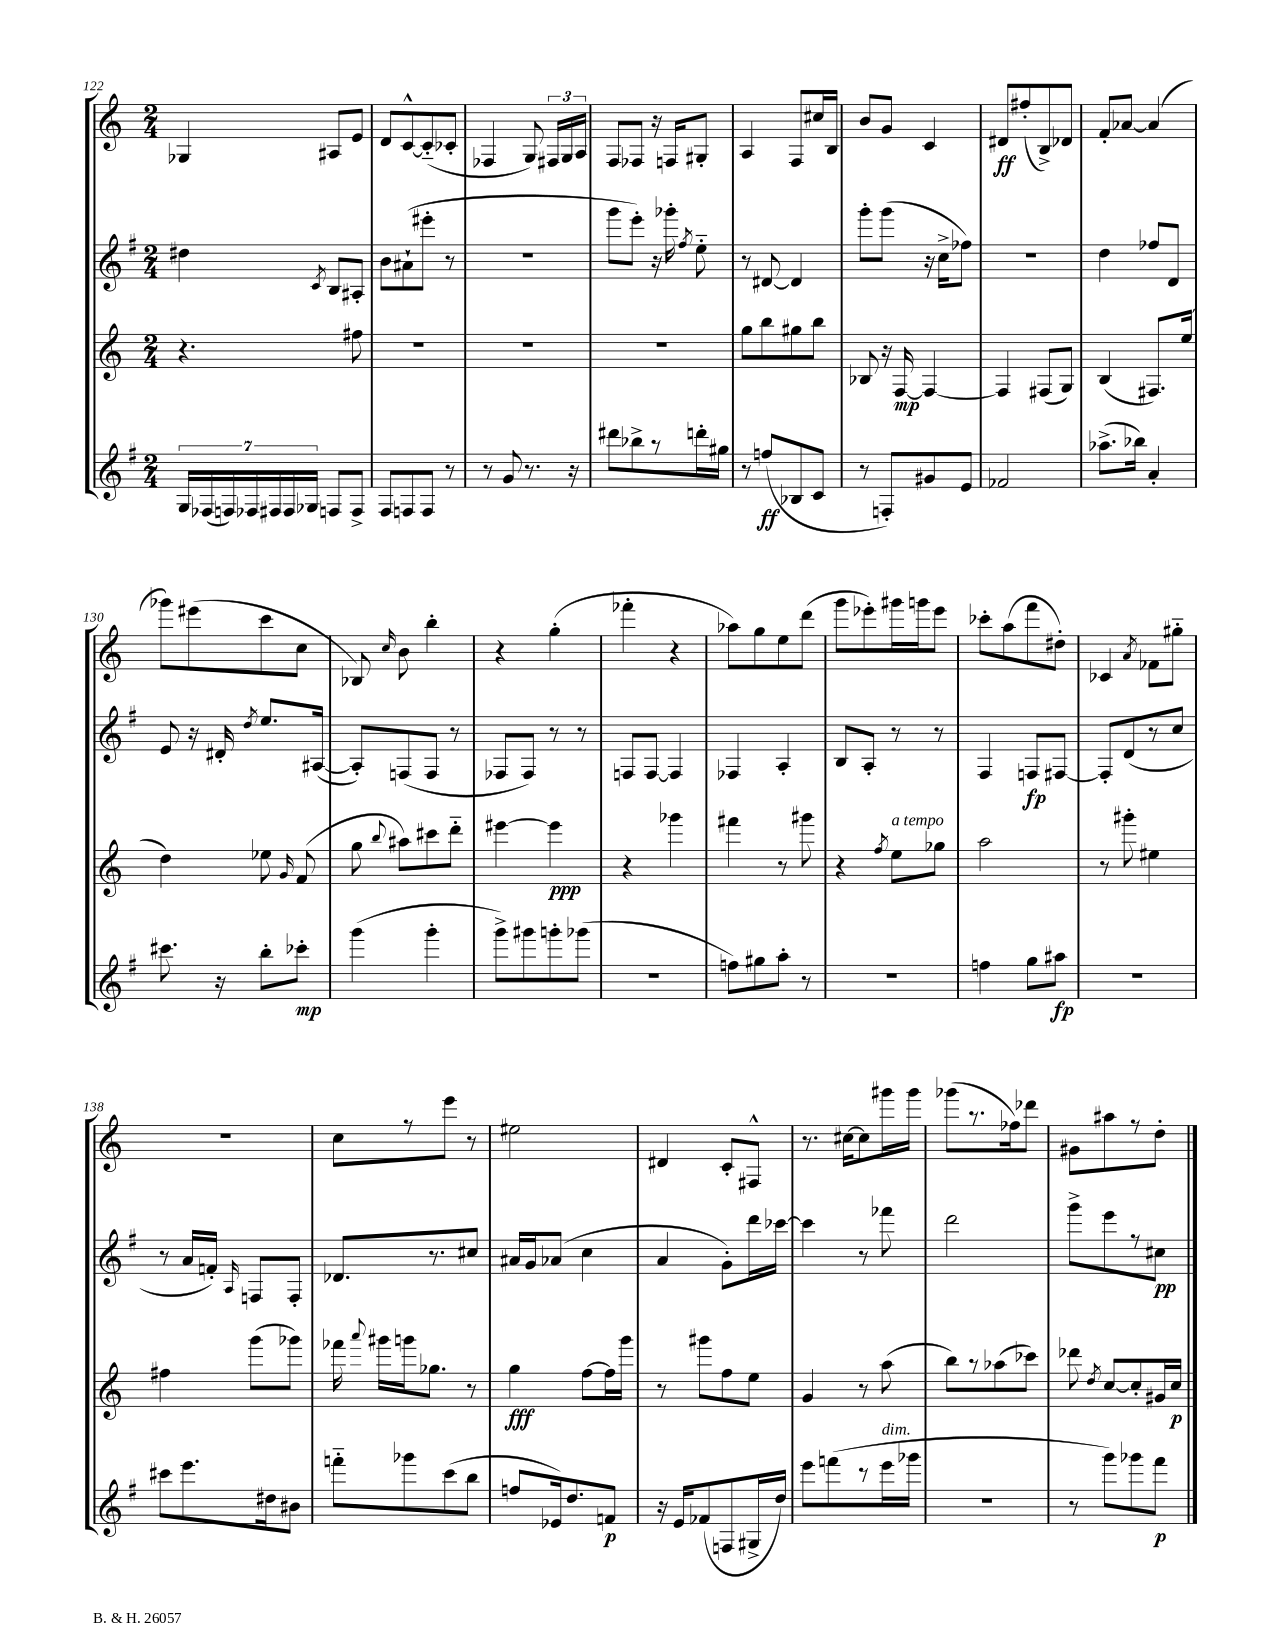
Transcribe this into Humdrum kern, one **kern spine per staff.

**kern	**dynam	**kern	**dynam	**kern	**dynam	**kern	**dynam
*part4	*part4	*part3	*part3	*part2	*part2	*part1	*part1
*staff4	*staff4	*staff3	*staff3	*staff2	*staff2	*staff1	*staff1
*clefG2	*	*clefG2	*	*clefG2	*	*clefG2	*
*k[f#]	*	*k[]	*	*k[f#]	*	*k[]	*
*M2/4	*	*M2/4	*	*M2/4	*	*M2/4	*
=122	=122	=122	=122	=122	=122	=122	=122
28G/LL	.	4.r	.	4dd#X\	.	4G-X/	.
(28F-X/	.	.	.	.	.	.	.
28Fn/)	.	.	.	.	.	.	.
28F-X/	.	.	.	.	.	.	.
28F#X/	.	.	.	.	.	.	.
28F#/	.	.	.	.	.	.	.
28G-X/JJ	.	.	.	.	.	.	.
.	.	.	.	8qc/	.	.	.
8Fn/L	.	.	.	8B/L	.	8A#X/L	.
8F^/J	.	8ff#X\	.	8A#X'/J	.	8e/J	.
=123	=123	=123	=123	=123	=123	=123	=123
8F#/L	.	2r	.	8b\L	.	8d/L	.
8Fn/	.	.	.	(8a#X`\	.	[8c^^/	.
8F/J	.	.	.	8eee#X'\J	.	(8c/]	.
8r	.	.	.	8r	.	8c-X'/J	.
=124	=124	=124	=124	=124	=124	=124	=124
8r	.	2r	.	2r	.	4F-X/	.
8g/	.	.	.	.	.	.	.
8.r	.	.	.	.	.	8G/)	.
.	.	.	.	.	.	24F#X/LL	.
.	.	.	.	.	.	24G/	.
16r	.	.	.	.	.	.	.
.	.	.	.	.	.	24A/JJ	.
=125	=125	=125	=125	=125	=125	=125	=125
8ddd#X\L	.	2r	.	8ggg\L	.	8F/L	.
8bb-X^\	.	.	.	8eee'\J)	.	8F-X/J	.
8r	.	.	.	16r	.	16r	.
.	.	.	.	16ggg-X'\	.	16Fn/KL	.
.	.	.	.	8qff#/	.	.	.
16dddn'\L	.	.	.	8ee\	.	8G#X'/J	.
16gg#X\JJ	.	.	.	.	.	.	.
=126	=126	=126	=126	=126	=126	=126	=126
8r	.	8gg\L	.	8r	.	4A/	.
(8ffn/L	ff	8bb\	.	[8d#X/	.	.	.
8B-X/	.	8gg#X\	.	4d#/]	.	8F/L	.
8c/J	.	8bb\J	.	.	.	16cc#X/L	.
.	.	.	.	.	.	16B/JJ	.
=127	=127	=127	=127	=127	=127	=127	=127
8r	.	8B-X/	.	8ggg'\L	.	8b/L	.
8Fn'/L)	.	16r	.	(8ggg\J	.	8g/J	.
.	.	[16F/	mp	.	.	.	.
8g#X/	.	4F/_	.	16r	.	4c/	.
.	.	.	.	16cc^\KL	.	.	.
8e/J	.	.	.	8ff-X\J)	.	.	.
=128	=128	=128	=128	=128	=128	=128	=128
2f-X/	.	4F/]	.	2r	.	8d#X/L	ff
.	.	.	.	.	.	(8ff#X'/	.
.	.	(8F#X/L	.	.	.	8B^/)	.
.	.	8G/J)	.	.	.	8d-X/J	.
=129	=129	=129	=129	=129	=129	=129	=129
(8.aa-X^\L	.	(4B/	.	4dd\	.	8f'/L	.
.	.	.	.	.	.	[8a-X/J	.
16bb-X\Jk)	.	.	.	.	.	.	.
4a'/	.	8.F#X/L)	.	8ff-X/L	.	(4a-/]	.
.	.	.	.	8d/J	.	.	.
.	.	(16ee/Jk	.	.	.	.	.
!!LO:LB:g=z
=130	=130	=130	=130	=130	=130	=130	=130
8.ccc#X\	.	4dd\)	.	8e/	.	8ggg-X\L)	.
.	.	.	.	16r	.	(8eee#X\	.
16r	.	.	.	16d#X'/	.	.	.
.	.	.	.	8qdd/	.	.	.
8bb'\L	.	8ee-X\	.	8.ee/L	.	8ccc\	.
.	.	16qqg/	.	.	.	.	.
8ccc-X'\J	mp	(8f/	.	.	.	8cc\J	.
.	.	.	.	([16A#X/Jk	.	.	.
=131	=131	=131	=131	=131	=131	=131	=131
(4ggg\	.	8gg\	.	8A#'/L])	.	8B-X/)	.
.	.	8qqbb/	.	.	.	16qqcc/	.
.	.	8aa#X\L)	.	(8Fn/	.	8b\	.
4ggg'\	.	8ccc#X\	.	8F/J	.	4bb'\	.
.	.	8ddd\J	.	8r	.	.	.
=132	=132	=132	=132	=132	=132	=132	=132
8ggg^\L)	.	[4eee#X\	.	8F-X/L	.	4r	.
8ggg#X\	.	.	.	8F-/J)	.	.	.
8gggn'\	.	4eee#\]	ppp	8r	.	(4gg'\	.
(8ggg-X\J	.	.	.	8r	.	.	.
=133	=133	=133	=133	=133	=133	=133	=133
2r	.	4r	.	8Fn/L	.	4fff-X'\	.
.	.	.	.	[8F/J	.	.	.
.	.	4ggg-X\	.	4F/]	.	4r	.
=134	=134	=134	=134	=134	=134	=134	=134
8ffn\L)	.	4fff#X\	.	4F-X/	.	8aa-X\L)	.
8gg#X\	.	.	.	.	.	8gg\	.
8aa'\J	.	8r	.	4A'/	.	8ee\	.
8r	.	8ggg#X\	.	.	.	(8ddd\J	.
=135	=135	=135	=135	=135	=135	=135	=135
2r	.	4r	.	8B/L	.	8ggg\L	.
.	.	.	.	8A'/J	.	8eee-X'\)	.
.	.	8qff/	.	.	.	.	.
!	!	!LO:TX:a:i:t=a tempo	!	!	!	!	!
.	.	8ee\L	.	8r	.	16ggg#X\L	.
.	.	.	.	.	.	16gggn\J	.
.	.	8gg-X\J	.	8r	.	8eee-\J	.
=136	=136	=136	=136	=136	=136	=136	=136
4ffn\	.	2aa\	.	4F#/	.	8ccc-X'\L	.
.	.	.	.	.	.	(8aa\	.
8gg\L	.	.	.	8Fn/L	fp	8fff\	.
8aa#X\J	fp	.	.	[8F#X/J	.	8dd#X'\J)	.
=137	=137	=137	=137	=137	=137	=137	=137
2r	.	8r	.	8F#'/L]	.	4c-X/	.
.	.	8ggg#X'\	.	(8d/	.	.	.
.	.	.	.	.	.	8qa/	.
.	.	4ee#X\	.	8r	.	8f-X\L	.
.	.	.	.	8cc/J	.	8gg#X\J	.
!!LO:LB:g=z
=138	=138	=138	=138	=138	=138	=138	=138
8ccc#X\L	.	4ff#X\	.	8r	.	2r	.
8.eee\	.	.	.	16a/LL	.	.	.
.	.	.	.	16fn'/JJ)	.	.	.
.	.	.	.	16qqA/	.	.	.
.	.	(8ggg\L	.	8Fn/L	.	.	.
16dd#X\k	.	.	.	.	.	.	.
8b#X\J	.	8ggg-X\J)	.	8F'/J	.	.	.
=139	=139	=139	=139	=139	=139	=139	=139
8fffn\L	.	16fff-X\	.	8.d-X/L	.	8cc\L	.
.	.	8qqaaa/	.	.	.	.	.
.	.	16ggg#X\LL	.	.	.	.	.
8ggg-X\	.	16gggn\J	.	.	.	8r	.
.	.	8.gg-X\J	.	8.r	.	.	.
(8ccc\	.	.	.	.	.	8eee\J	.
8bb\J	.	8r	.	8cc#X/J	.	8r	.
=140	=140	=140	=140	=140	=140	=140	=140
8ffn/L	.	4gg\	fff	16a#X/LL	.	2ee#X\	.
.	.	.	.	16g/J	.	.	.
16e-X/k)	.	.	.	(8a-X/J	.	.	.
8.dd/	.	.	.	.	.	.	.
.	.	[8ff\L	.	4cc\	.	.	.
8fn/J	p	16ff\L]	.	.	.	.	.
.	.	16ggg\JJ	.	.	.	.	.
=141	=141	=141	=141	=141	=141	=141	=141
16r	.	8r	.	4a/	.	4d#X/	.
16e/KL	.	.	.	.	.	.	.
(8f-X/	.	8ggg#X\L	.	.	.	.	.
8Fn/	.	8ff\	.	8g'\L)	.	8c'/L	.
16G#X^/L	.	8ee\J	.	16ddd\L	.	8F#X^^/J	.
16dd/JJ)	.	.	.	[16ccc-X\JJ	.	.	.
=142	=142	=142	=142	=142	=142	=142	=142
8eee\L	.	4g/	.	4ccc-\]	.	8.r	.
(8fffn\	.	.	.	.	.	.	.
.	.	.	.	.	.	[16cc#X\KL	.
8r	.	8r	.	8r	.	8cc#\]	.
!LO:TX:a:i:t=dim.	!	!	!	!	!	!	!
16eee\L	.	(8aa\	.	8fff-X\	.	16ggg#X\L	.
16ggg-X\JJ	.	.	.	.	.	16ggg#\JJ	.
=143	=143	=143	=143	=143	=143	=143	=143
2r	.	8bb\L)	.	2ddd\	.	(8ggg-X\L	.
.	.	8r	.	.	.	8.r	.
.	.	(8aa-X\	.	.	.	.	.
.	.	.	.	.	.	16ff-X\k)	.
.	.	8ccc-X\J)	.	.	.	8ddd-X\J	.
=144	=144	=144	=144	=144	=144	=144	=144
8r	.	8ddd-X\	.	8ggg^\L	.	8g#X\L	.
.	.	8qdd/	.	.	.	.	.
8ggg\L)	.	[8cc/L	.	8eee\	.	8aa#X\	.
8ggg-X\	.	8cc'/]	.	8r	.	8r	.
8fff#\J	p	16g#X/L	.	8cc#X\J	pp	8dd'\J	.
.	.	16cc/JJ	p	.	.	.	.
==	==	==	==	==	==	==	==
*-	*-	*-	*-	*-	*-	*-	*-
